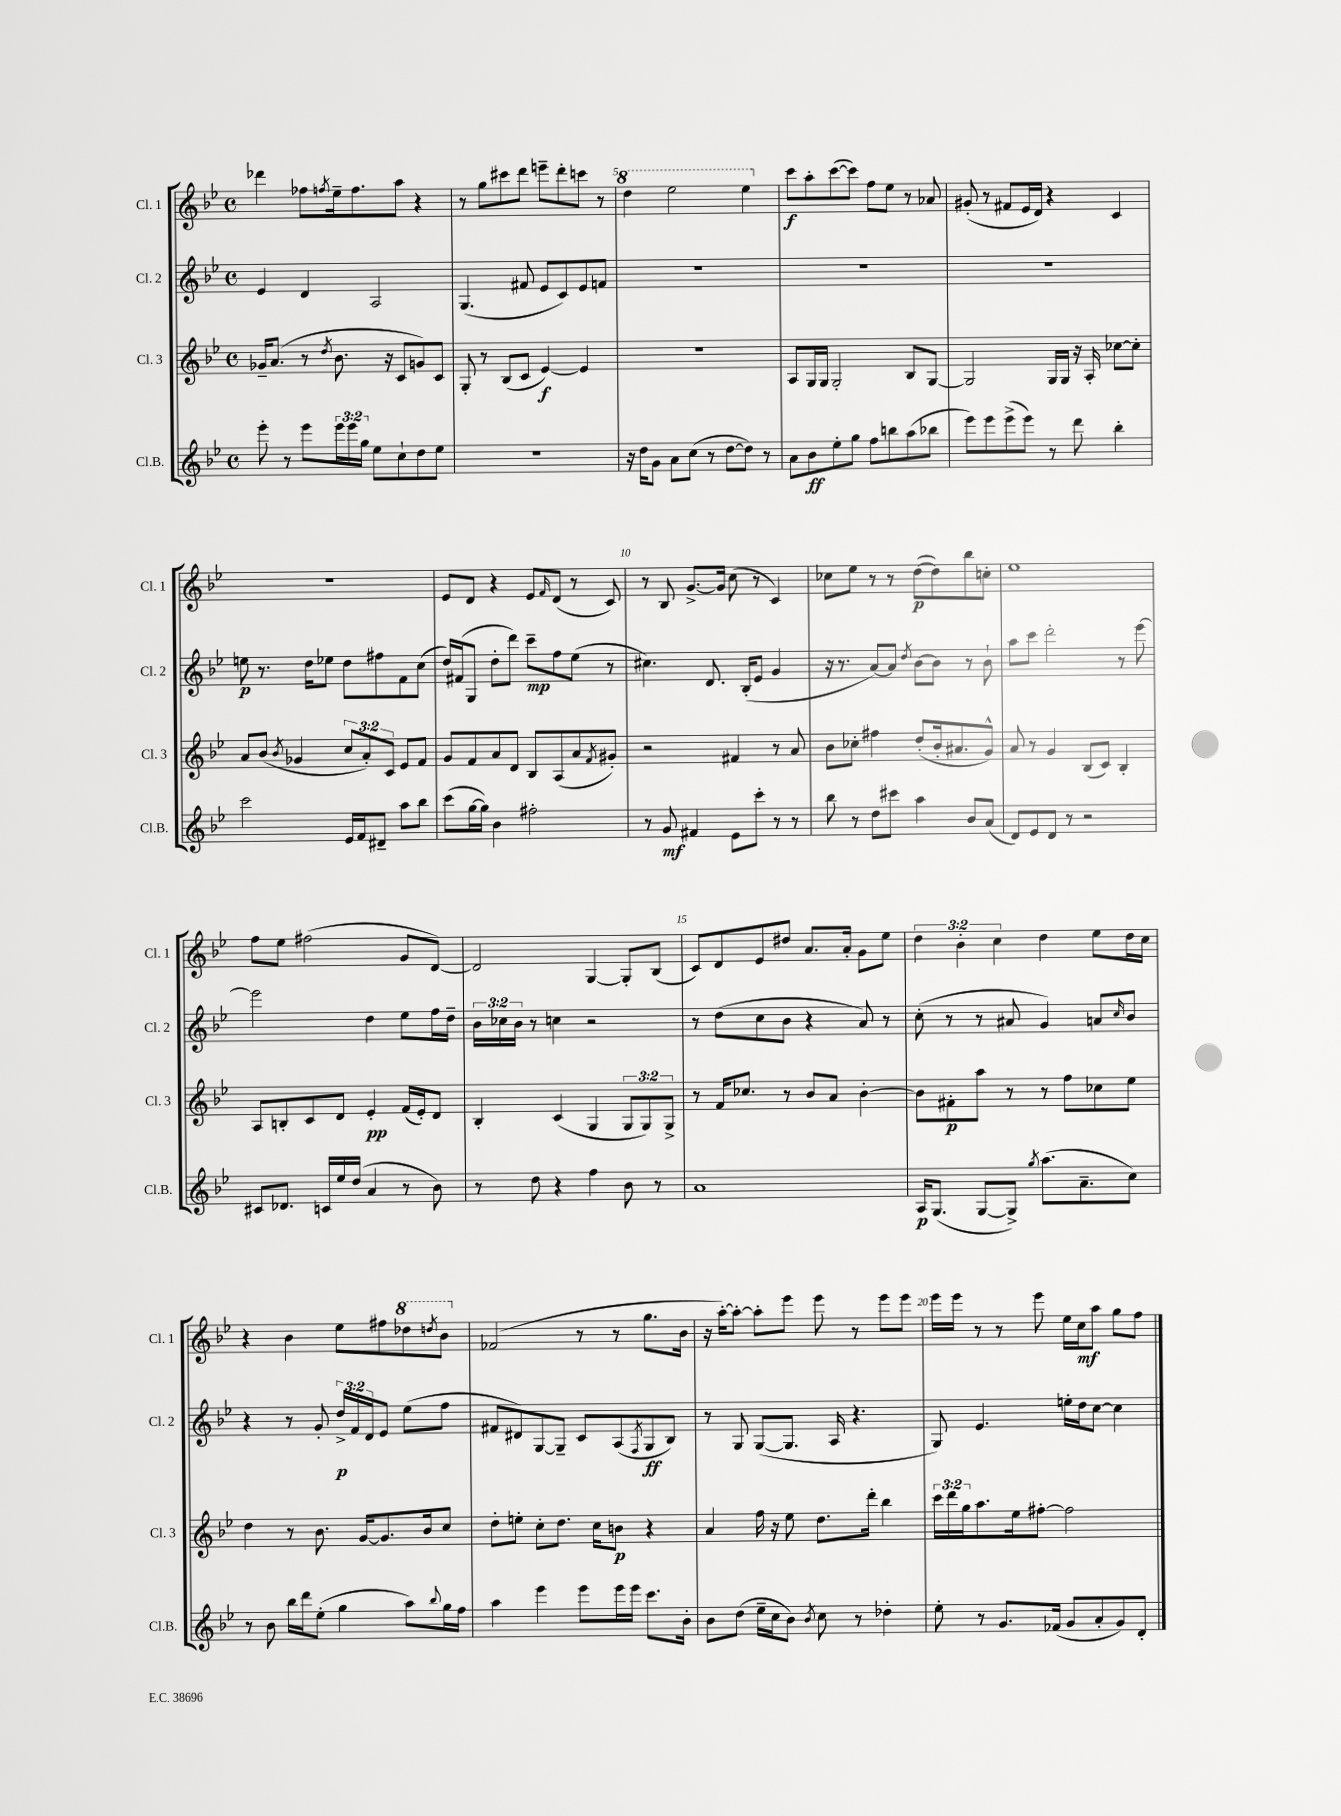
<<
\new StaffGroup <<
\new Staff = "s0" \with { instrumentName = "Cl. 1" shortInstrumentName = "Cl. 1" } {
    \clef treble \key bes \major \defaultTimeSignature \time 4/4 \override Staff.TupletNumber.text = #tuplet-number::calc-fraction-text
    des'''4 fes''8 \acciaccatura { f''8 } ees''16-- f''8. a''8 r4 |
    r8 g''8 cis'''8 d'''8 e'''8-- d'''8-. c'''8 r8 |
    \ottava #1 d'''4 ees'''2 ees'''4 \ottava #0 |
    c'''8\f a''8-. c'''8~( c'''8) f''8 ees''8 r8 aes'8 |
    gis'8-.( r8 fis'8 ees'16 d'16) r4 c'4 |
    R1 |
    ees'8 d'8 r4 ees'8 \grace { f'16 } d'8( r8 c'8) |
    r8 bes8 g'8.~-> g'16 c''8( r8 c'4) |
    ces''8 ees''8 r8 r8 d''8~\p( d''8) bes''8 c''8-. |
    ees''1 |
    f''8 ees''8 fis''2( g'8 d'8~) |
    d'2 g4~ g8-. bes8( |
    c'8) d'8 ees'8 dis''8 a'8. a'16-. g'8 ees''8 |
    \tuplet 3/2 { d''4 bes'4-. c''4 } d''4 ees''8 d''16 c''16 |
    r4 bes'4 ees''8 fis''8 \ottava #1 des'''8 \acciaccatura { d'''8 } bes''8 \ottava #0 |
    fes'2( r8 r8 g''8. bes'16 |
    r16 a''16~-.) a''8~-. a''8-. ees'''8 ees'''8 r8 ees'''8 ees'''8 |
    ees'''16 ees'''16 r8 r8 ees'''8 ees''16 c''16\mf a''8 g''8 f''8 \bar "|." |
}
\new Staff = "s1" \with { instrumentName = "Cl. 2" shortInstrumentName = "Cl. 2" } {
    \clef treble \key bes \major \defaultTimeSignature \time 4/4 \override Staff.TupletNumber.text = #tuplet-number::calc-fraction-text
    ees'4 d'4 a2 |
    g4.( fis'8 ees'8 c'8) ees'8 f'8 |
    R1 |
    R1 |
    R1 |
    e''8\p r8. d''16 ees''8 d''8 fis''8 f'8 c''8( |
    d''16) fis'16( g8 d''8-. d'''8) c'''8--\mp f''8 ees''8( r8 |
    cis''4.) d'8. bes16-.( ees'8 g'4 |
    r16 r8. a'8~) a'8 \acciaccatura { d''8 } bes'8~ bes'8 r8 bes'8-! |
    a''8 c'''8 d'''2-. r8 ees'''8~ |
    ees'''2 d''4 ees''8 f''16 d''16-- |
    \tuplet 3/2 { bes'16 ces''16 bes'16 } r8 c''4 r2 |
    r8 d''8( c''8 bes'8 r4 a'8) r8 |
    c''8-.( r8 r8 ais'8 g'4) a'8 \grace { c''16 } bes'8 |
    r4 r8 g'8-. \tuplet 3/2 { d''16->\p f'16 d'16 } ees'8 ees''8( f''8 |
    fis'8 dis'8) g8~ g8-- c'8 a8( \acciaccatura { f8 } g8\ff bes8) |
    r8 g8 g8~( g8. a16 r4. |
    g8) ees'4. e''16-. d''16 c''8~ c''4 \bar "|." |
}
\new Staff = "s2" \with { instrumentName = "Cl. 3" shortInstrumentName = "Cl. 3" } {
    \clef treble \key bes \major \defaultTimeSignature \time 4/4 \override Staff.TupletNumber.text = #tuplet-number::calc-fraction-text
    ges'16-- a'8.( r8 \acciaccatura { d''8 } bes'8. r16 c'8 g'8) c'8 |
    g8-. r8 bes8( c'8 ees'4~\f) ees'4 |
    R1 |
    a8 g16 g16 g2-. bes8 g8~ |
    g2 g16 g16 r16 a16-. ces''8~ ces''8-. |
    a'8 bes'8( \acciaccatura { bes'8 } ges'4 \tuplet 3/2 { c''8 a'8-.) c'8 } ees'8 f'8 |
    g'8 f'8 a'8 d'8 bes8 a8( a'8 \acciaccatura { f'8 } gis'8-.) |
    r2 fis'4 r8 a'8 |
    bes'8 ces''8-. fis''4 d''8-.( bes'16-. ais'8. g'8-^) |
    a'8 r8 g'4 bes8( c'8) bes4-. |
    a8 b8-. c'8 d'8 ees'4-.\pp f'16( ees'16-.) d'8 |
    bes4-. c'4( g4 \tuplet 3/2 { g8 g8) g8-> } |
    r8 f'16 ces''8. r8 bes'8 a'8 bes'4~-. |
    bes'8 fis'8-.\p a''8 r8 r8 f''8 ces''8 ees''8 |
    d''4 r8 bes'8. g'16~ g'8. bes'16 c''8 |
    d''8-. e''8-. c''8-. d''8. c''16 b'8\p r4 |
    a'4 f''16 r16 ees''8 d''8. d'''16-. bes''4 |
    \tuplet 3/2 { c'''16 d'''16 g''16 } a''8. ees''16 fis''8~-. fis''2 \bar "|." |
}
\new Staff = "s3" \with { instrumentName = "Cl.B." shortInstrumentName = "Cl.B." } {
    \clef treble \key bes \major \defaultTimeSignature \time 4/4 \override Staff.TupletNumber.text = #tuplet-number::calc-fraction-text
    ees'''8-. r8 ees'''8 \tuplet 3/2 { ees'''16 ees'''16 g''16 } ees''8 c''8-! d''8 ees''8 |
    R1 |
    r16 d''16 g'8 a'8 c''8( r8 d''8~ d''8) r8 |
    a'8 bes'8\ff ees''8-. g''8 f''8 b''8 a''8( bes''8 |
    ees'''8) ees'''8 ees'''8->( ees'''8) r8 d'''8 bes''4-. |
    c'''2 ees'16 f'16 dis'8-- a''8 bes''8 |
    c'''8( g''16~ g''16) bes'4 fis''2-. |
    r8 g'8\mf fis'4 ees'8 c'''8-. r8 r8 |
    bes''8 r8 d''8 cis'''8 a''4 bes'8 a'8( |
    d'8) ees'8 d'8 r8 r2 |
    cis'8 des'8. c'16 ees''16 d''16( a'4 r8 bes'8) |
    r8 d''8 r4 f''4 bes'8 r8 |
    a'1 |
    a16\p g8.( g8~ g8->) \acciaccatura { g''8 } a''8.( a'8.-- c''8) |
    r8 bes'8 bes''16 d'''16 ees''8-.( g''4 a''8) \appoggiatura { bes''8 } g''16 f''16 |
    a''4 ees'''4 ees'''8 ees'''16 ees'''16 c'''8. bes'16-. |
    bes'8 d''8( ees''16-- c''16 bes'8) \acciaccatura { bes'8 } c''8 r8 des''4-. |
    ees''8-. r8 g'8. fes'16( g'8 a'8-. g'8) d'8-. \bar "|." |
}
>>
>>
\layout { \context { \Score currentBarNumber = #3 \override BarNumber.break-visibility = ##(#f #t #t) barNumberVisibility = #(every-nth-bar-number-visible 5) } }
